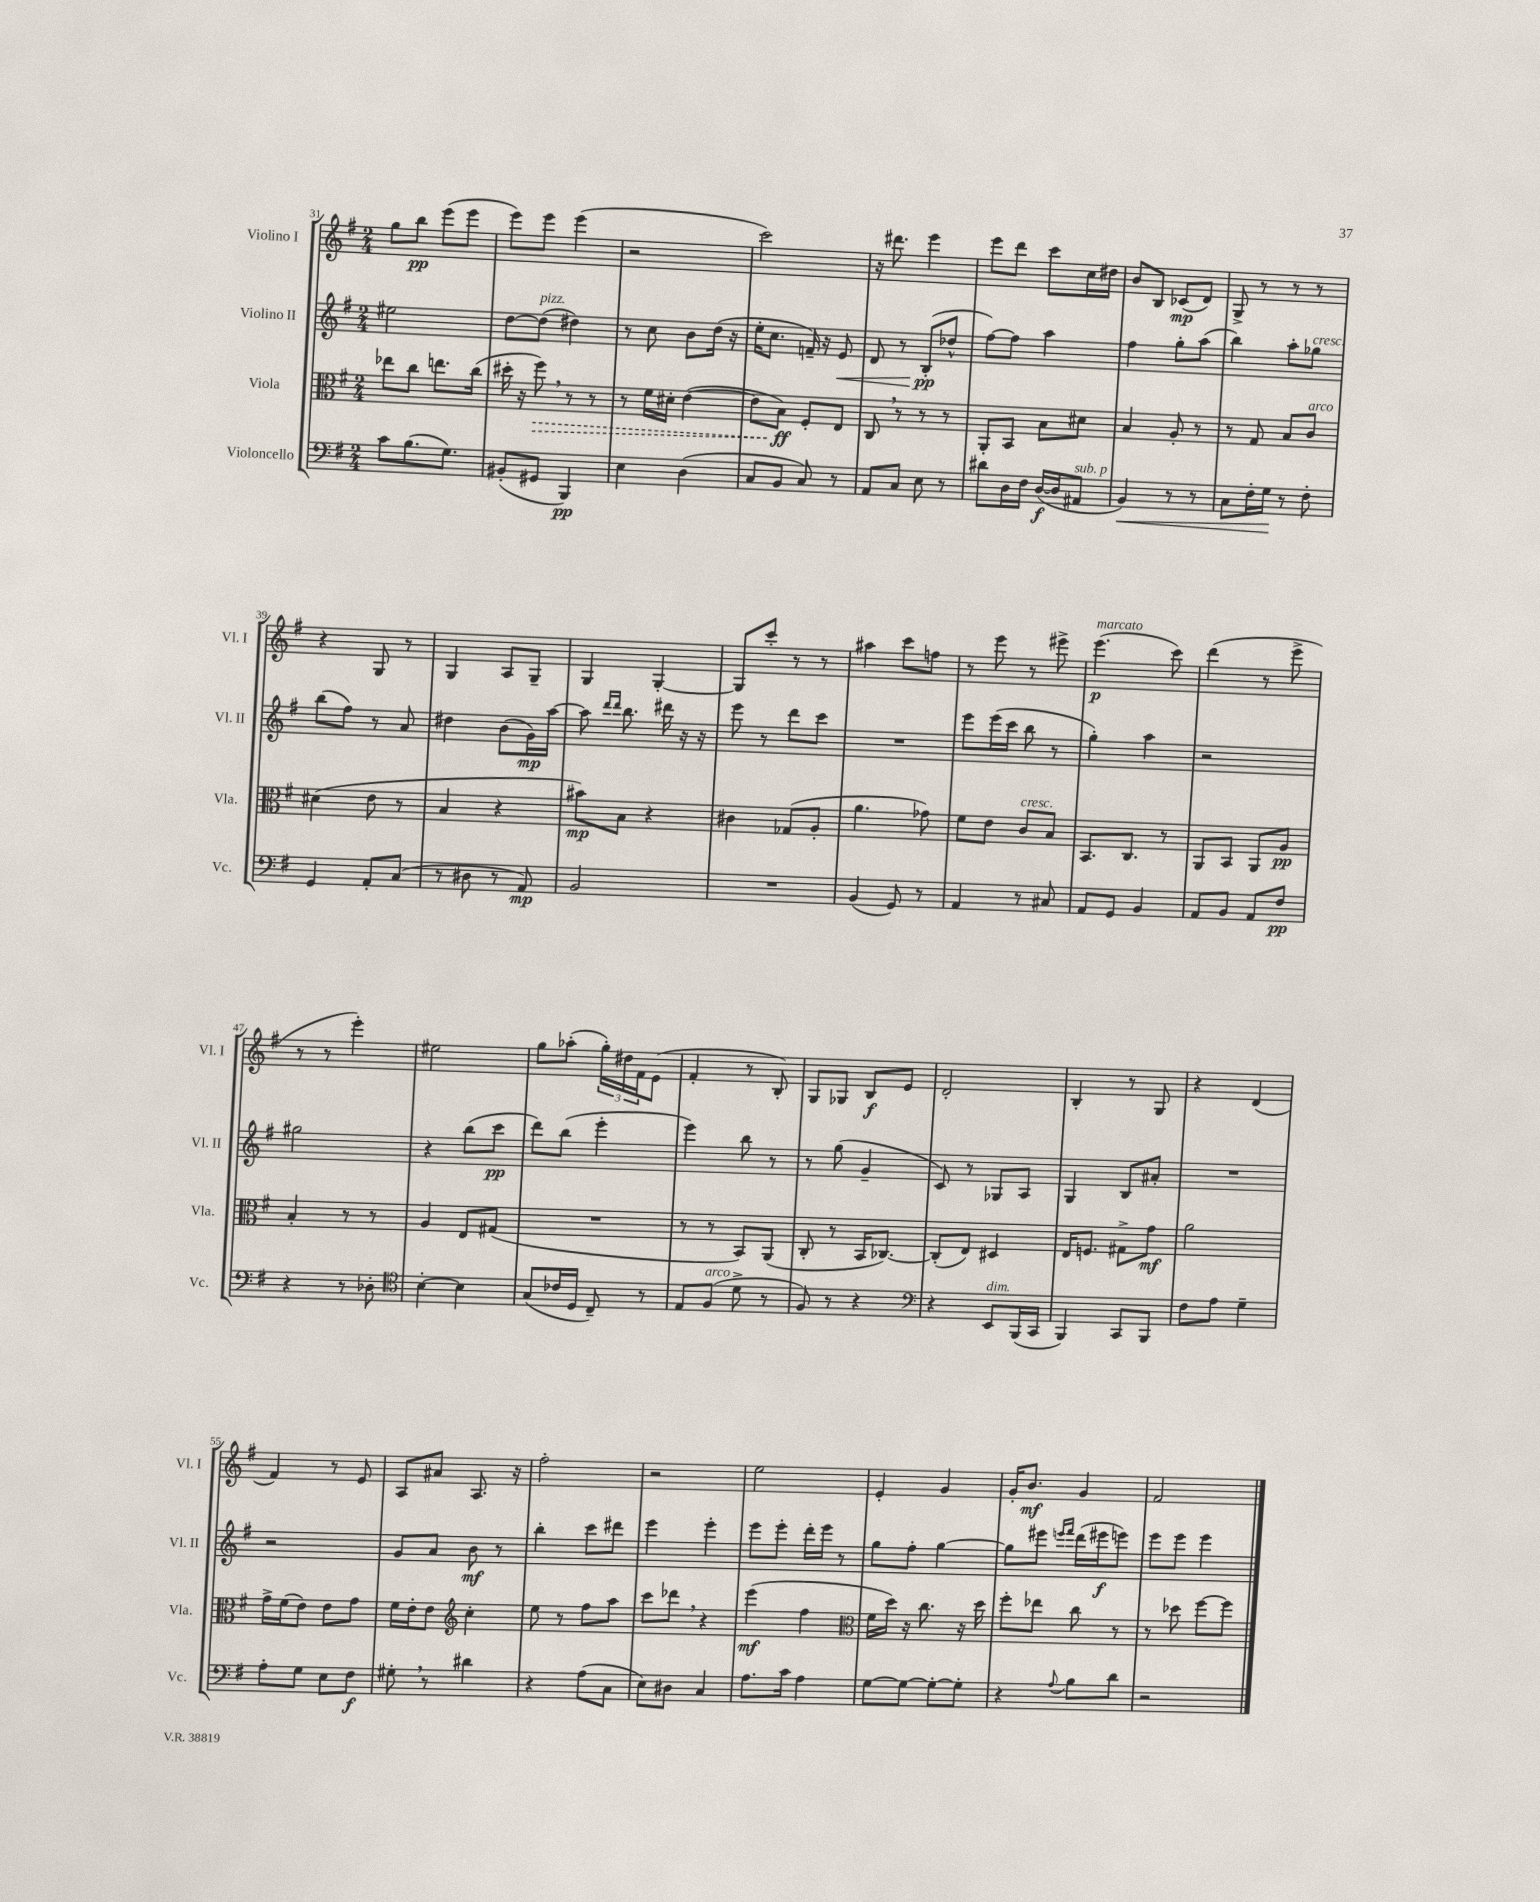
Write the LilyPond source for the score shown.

<<
\new StaffGroup <<
\new Staff = "s0" \with { instrumentName = "Violino I" shortInstrumentName = "Vl. I" } {
    \clef treble \key g \major \numericTimeSignature \time 2/4
    g''8 b''8\pp e'''8( e'''8 |
    e'''8) e'''8 e'''4( |
    r2 |
    c'''2) |
    r16 dis'''8. e'''4 |
    e'''8 d'''8 c'''8 c''16 dis''16 |
    b'8 b8 ces'8\mp( d'8) |
    g8-> r8 r8 r8 |
    r4 g8 r8 |
    g4 a8 g8-- |
    g4 g4~-. |
    g8 c'''8-. r8 r8 |
    ais''4 c'''8 f''8 |
    r8 e'''8 r8 eis'''8-> |
    e'''4.\p^\markup { \italic "marcato" }( c'''8) |
    d'''4( r8 e'''8-> |
    r8 r8 e'''4-.) |
    eis''2 |
    g''8 aes''8-.( \tuplet 3/2 { g''16-.) dis''16 fis'16 } e'8( |
    fis'4-. r8 b8-.) |
    g8 ges8 b8\f e'8 |
    d'2-. |
    b4-. r8 g8 |
    r4 d'4( |
    fis'4) r8 e'8 |
    a8 ais'8 a8. r16 |
    fis''2-. |
    r2 |
    e''2 |
    e'4-. g'4 |
    g'16-. b'8.\mf g'4 |
    fis'2 \bar "|." |
}
\new Staff = "s1" \with { instrumentName = "Violino II" shortInstrumentName = "Vl. II" } {
    \clef treble \key g \major \numericTimeSignature \time 2/4
    eis''2 |
    d''8~ d''8^\markup { \italic "pizz." }( dis''4) |
    r8 c''8 b'8 d''16( r16 |
    e''16-. c''8. f'16--) r16 e'8\< |
    d'8 r8 b8-.\pp\!( des''8-^ |
    fis''8~) fis''8 a''4 |
    fis''4 g''8-. a''8( |
    b''4) a''8-. ges''8^\markup { \italic "cresc." } |
    b''8( fis''8) r8 a'8 |
    dis''4 b'8( g'16\mp) a''16~ |
    a''8 \grace { d'''16 d'''16 } b''8. dis'''16 r16 r16 |
    e'''8 r8 d'''8 c'''8 |
    R2 |
    e'''8 e'''16( c'''16 b''8 r8 |
    g''4-.) a''4 |
    r2 |
    gis''2 |
    r4 b''8( c'''8\pp |
    d'''8) b''8( e'''4-. |
    e'''4) b''8 r8 |
    r8 g''8( g'4-- |
    c'8) r8 ges8 a8 |
    g4 b8 ais'8-. |
    R2 |
    r2 |
    g'8 a'8 b'8\mf r8 |
    b''4-. c'''8 dis'''8 |
    e'''4 e'''4-. |
    e'''8 e'''8-. d'''16-. e'''16 r8 |
    g''8 fis''8-. g''4~ |
    g''8 eis'''8 \grace { e'''16 fis'''16 } d'''16( eis'''16\f e'''8) |
    e'''8 e'''8 e'''4 \bar "|." |
}
\new Staff = "s2" \with { instrumentName = "Viola" shortInstrumentName = "Vla." } {
    \clef alto \key g \major \numericTimeSignature \time 2/4
    ees''8 c''8 e''8. c''16( |
    dis''16-. r16 \once \override Hairpin.style = #'dashed-line fis''8\>) \breathe r8 r8 |
    r8 fis'16 dis'16-. e'4~( |
    e'8 b8\ff\!) fis8-. e8 |
    c8 \breathe r8 r8 r8 |
    a,8-. b,8 b8 dis'8 |
    b4 a8-. r8 |
    r8 g8 b8 c'8^\markup { \italic "arco" } |
    dis'4( e'8 r8 |
    b4 r4 |
    bis'8\mp) b8 r4 |
    cis'4 ges8( a8-. |
    a'4. ges'8) |
    fis'8 e'8 c'8^\markup { \italic "cresc." } b8 |
    b,8. c8. r8 |
    a,8 b,8 a,8 a8\pp |
    b4-. r8 r8 |
    a4 e8 gis8( |
    R2 |
    r8 r8 b,8) a,8( |
    c8-. r8 b,16 ces8.~) |
    ces8-.( e8) dis4 |
    e16 f8. gis8-> g'8\mf |
    a'2 |
    g'16-> fis'16( e'8) e'8 g'8 |
    fis'16 e'16-. e'8 \clef treble c''4-. |
    e''8 r8 fis''8 a''8 |
    c'''8 des'''8 \breathe r4 |
    e'''4\mf( fis''4 |
    \clef alto fis'16 d''16) r16 c''8. r16 d''16 |
    fis''8-. ees''8 c''8 r8 |
    r8 des''8 fis''8~ fis''8 \bar "|." |
}
\new Staff = "s3" \with { instrumentName = "Violoncello" shortInstrumentName = "Vc." } {
    \clef bass \key g \major \numericTimeSignature \time 2/4
    c'8 b8.( g8.) |
    bis,8-.( gis,8 b,,4\pp) |
    e4 d4( |
    c8 b,8 c8) r8 |
    a,8 c8 e8 r8 |
    dis'8 d16 fis16 d16~\f( d16 ais,8^\markup { \italic "sub. p" } |
    b,4\<) r8 r8 |
    c8 fis16-. g16\! r8 fis8-. |
    g,4 a,8-. c8( |
    r8 dis8 r8 a,8\mp) |
    b,2 |
    R2 |
    b,4( g,8) r8 |
    a,4 r8 cis8 |
    a,8 g,8 b,4 |
    a,8 b,8 a,8 fis8\pp |
    r4 r8 des8-. |
    \clef tenor b4~-. b4 |
    g8( ces'16 d16 c8--) r8 |
    e8 fis8^\markup { \italic "arco" }( d'8-> r8 |
    fis8) r8 r4 |
    \clef bass r4 e,8^\markup { \italic "dim." } b,,16( c,16 |
    b,,4) c,8 b,,8 |
    fis8 a8 g4-- |
    a8-. g8 e8 fis8\f |
    gis8-. \breathe r8 dis'4 |
    r4 a8( c8 |
    e8) dis8 c4 |
    a8. c'16 a4 |
    g8~ g8~ g8~-. g8-. |
    r4 \appoggiatura { a8 } b8 d'8 |
    r2 \bar "|." |
}
>>
>>
\layout { \context { \Score currentBarNumber = #31 } }
